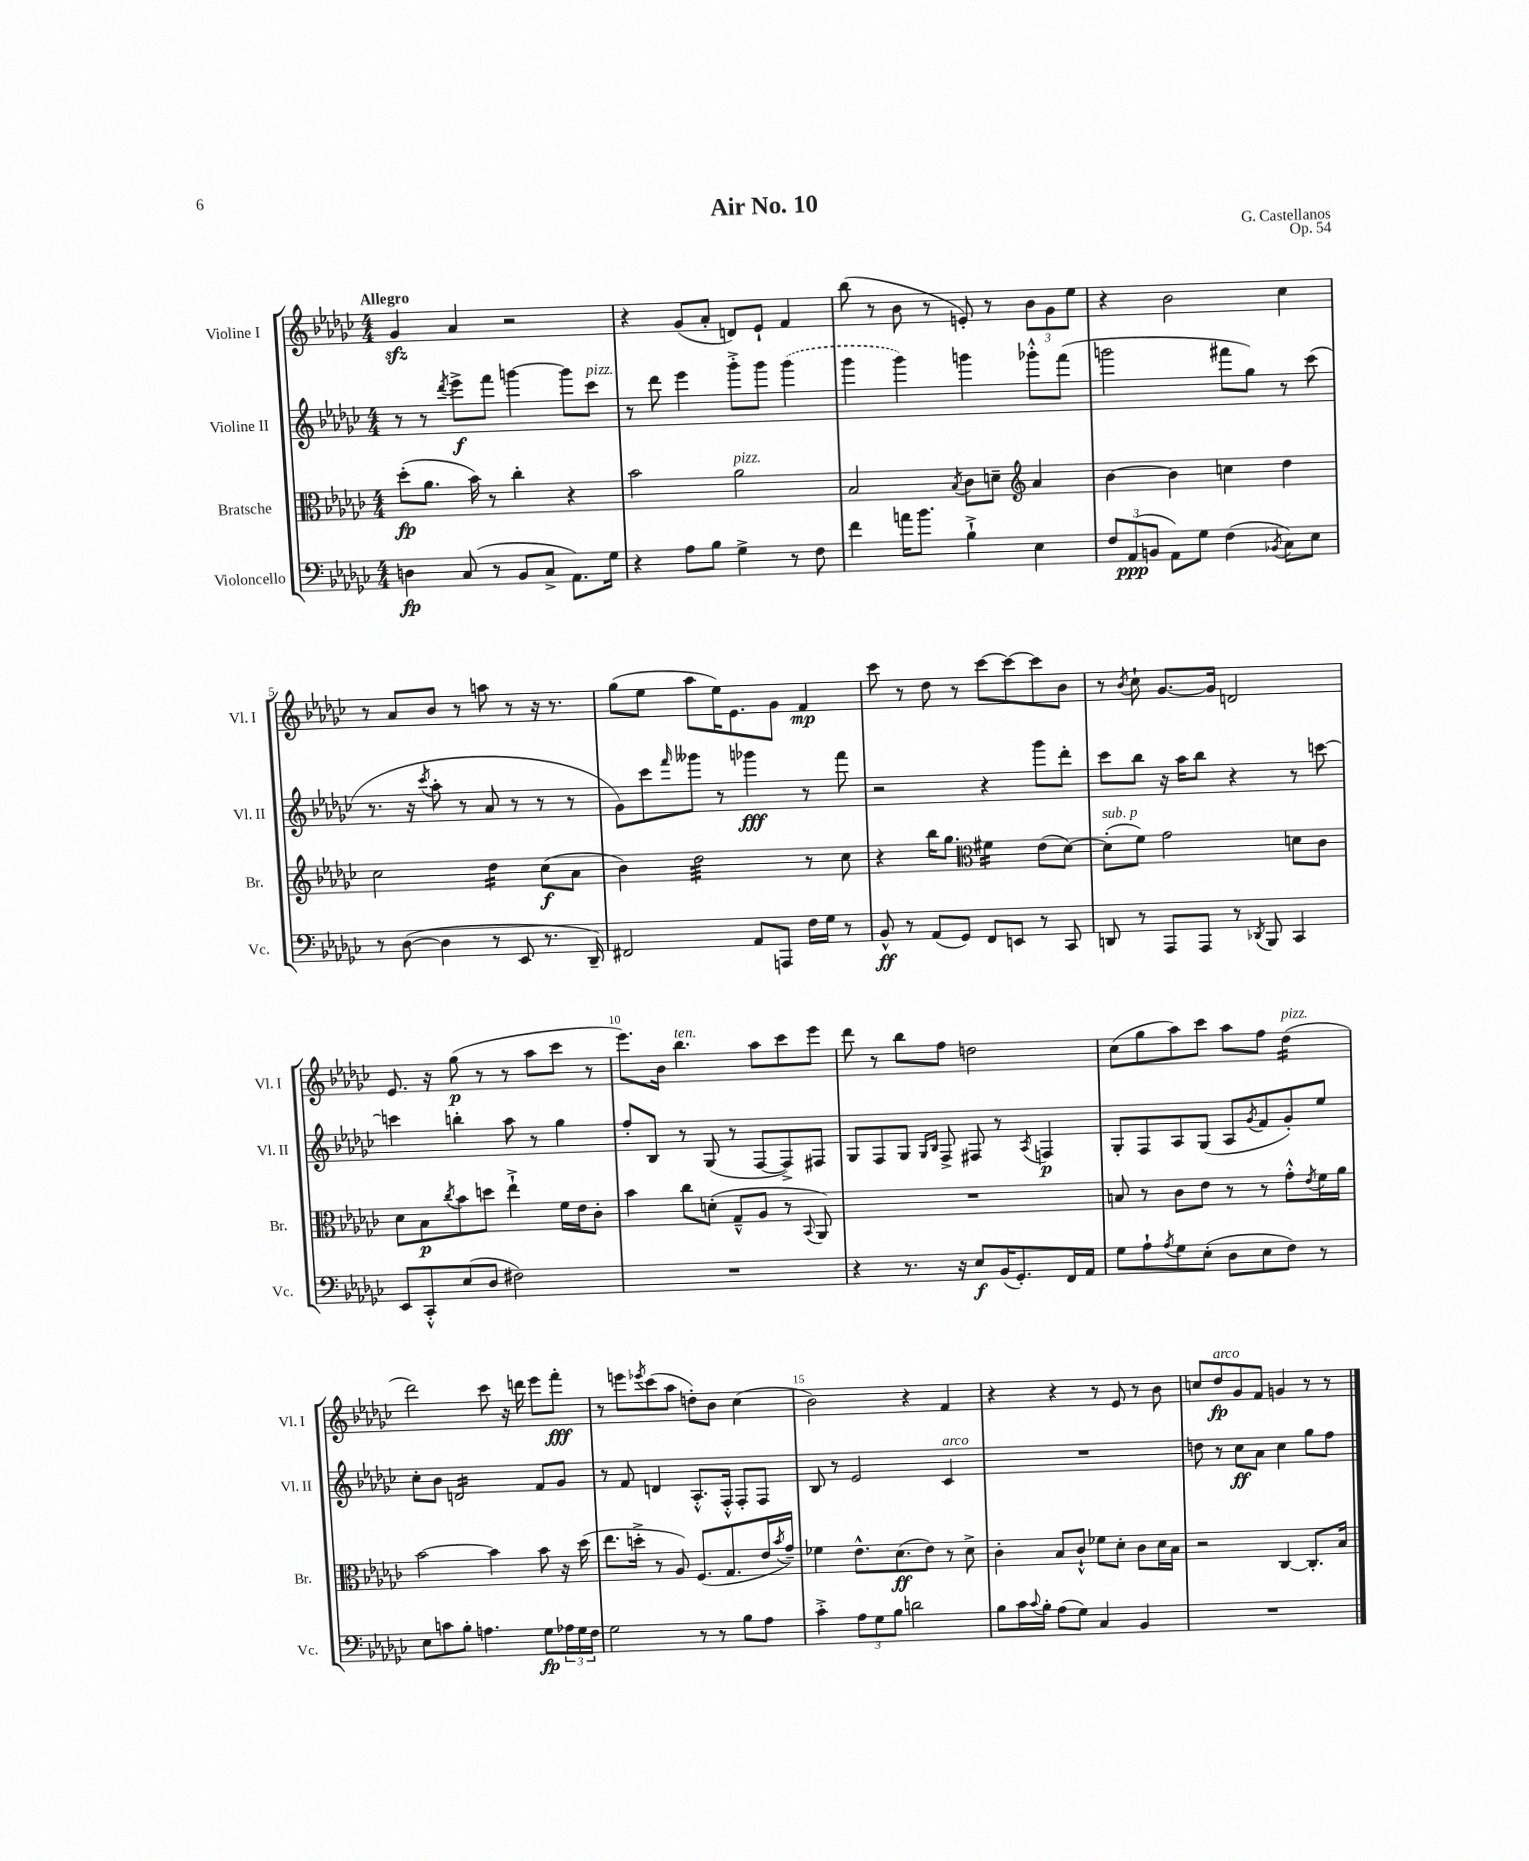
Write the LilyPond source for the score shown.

\header { title = "Air No. 10" composer = "G. Castellanos" opus = "Op. 54" }
<<
\new StaffGroup <<
\new Staff = "s0" \with { instrumentName = "Violine I" shortInstrumentName = "Vl. I" } {
    \clef treble \key ges \major \numericTimeSignature \time 4/4 \tempo "Allegro"
    ges'4\sfz aes'4 r2 |
    r4 ges'8( aes'8-. d'8) ees'8-! f'4 |
    bes''8( r8 bes'8 r8 e'8-.) r8 \tuplet 3/2 { bes'8 ges'8 ees''8 } |
    r4 bes'2 ces''4 |
    r8 aes'8 bes'8 r8 a''8 r8 r16 r8. |
    ges''8( ees''8 aes''8 ees''16) ees'8. ges'8 f'4\mp |
    ces'''8 r8 des''8 r8 ces'''8~ ces'''8~ ces'''8 bes'8 |
    r8 \acciaccatura { bes'8 } ces''8-! ges'8.~ ges'16 d'2 |
    ees'8. r16 ges''8\p( r8 r8 aes''8 ces'''8 r8 |
    ees'''8.) bes'16 bes''4.^\markup { \italic "ten." } aes''8 ces'''8 ees'''8 |
    des'''8 r8 bes''8 f''8 d''2 |
    ces''8( ges''8 aes''8) ces'''8 aes''8 f''8 des''4:16^\markup { \italic "pizz." }( |
    des'''2) ces'''8 r16 d'''16 ees'''8 f'''8-.\fff |
    r8 e'''8 \acciaccatura { ees'''8 } ces'''8( aes''8 d''8-.) bes'8 ces''4( |
    bes'2) r4 f'4 |
    r4 r4 r8 ees'8 r8 bes'8 |
    c''8 des''8\fp^\markup { \italic "arco" } ges'8 f'8 g'4 r8 r8 \bar "|." |
}
\new Staff = "s1" \with { instrumentName = "Violine II" shortInstrumentName = "Vl. II" } {
    \clef treble \key ges \major \numericTimeSignature \time 4/4
    r8 r8 \acciaccatura { des'''8 } ees'''8->\f f'''8 g'''4~ g'''8 ces'''8^\markup { \italic "pizz." } |
    r8 des'''8 ees'''4 ges'''8-.-> ges'''8 \once \slurDashed ges'''4( |
    ges'''4 ges'''4) g'''4 ges'''8-.-^ f'''8( |
    g'''2 fis'''8 ges''8) r8 ces'''8( |
    r8. r16 \acciaccatura { ces'''8 } aes''8-. r8 aes'8 r8 r8 r8 |
    ges'8) ces'''8 \grace { f'''16 } geses'''8 r8 ges'''4\fff r8 f'''8 |
    r2 r4 ges'''8 des'''8-. |
    ces'''8 bes''8 r16 aes''16 bes''8 r4 r8 c'''8~ |
    c'''4 b''4-. aes''8 r8 ges''4 |
    f''8-. bes8 r8 ges8( r8 f8~ f8->) fis8 |
    ges8 f8 ges8 \grace { ges16 bes16 } f8-> fis8 r8 \acciaccatura { aes8 } f4\p |
    ges8-. f8 aes8 ges8( aes8 \acciaccatura { ges'8 } f'8 ges'8-.) ees''8 |
    ces''8-. bes'8 d'2:16 f'8 ges'8 |
    r8 f'8 d'4 aes8.-.-^ f16-.-^ f8-. f8 |
    bes8 r8 ees'2 ces'4^\markup { \italic "arco" } |
    R1 |
    d''8 r8 ces''8\ff aes'8 ces''4 ges''8 f''8 \bar "|." |
}
\new Staff = "s2" \with { instrumentName = "Bratsche" shortInstrumentName = "Br." } {
    \clef alto \key ges \major \numericTimeSignature \time 4/4
    des''8-.\fp( aes'8. bes'16) r8 ces''4-. r4 |
    bes'2 aes'2^\markup { \italic "pizz." } |
    bes2 \acciaccatura { bes8 } ces'8 d'8-- \clef treble aes'4 |
    bes'4~ bes'4 c''4 des''4 |
    ces''2 des''4:16 ces''8\f( aes'8 |
    bes'4) des''2:32 r8 ces''8 |
    r4 bes''16 ges''8. \clef alto fis'4:16 ees'8( des'8~) |
    des'8-.^\markup { \italic "sub. p" }( f'8) ges'2 d'8 ces'8 |
    des'8 bes8\p \acciaccatura { ces''8 } bes'8 d''8 ees''4-!-> f'16 ees'16 ces'8-. |
    bes'4 ces''8 d'8-.( ges8---^ aes8 r8 \appoggiatura { bes,8 } aes,8) |
    R1 |
    b8 r8 ces'8 ees'8 r8 r8 ges'8-.-^ \acciaccatura { ees'8 } f'16 aes'16 |
    bes'2~ bes'4 bes'8 r16 des''16( |
    ees''8. d''16-.-> r8 aes8) f8.( ges8. ees'16 \acciaccatura { bes'8 } ges'16--) |
    fes'4 ees'8.-^ des'8.\ff( ees'8) r8 des'8-> |
    ces'4-. bes8 ces'8-!-^ fes'8 des'8-. ces'8 des'16 bes16 |
    r2 ces4~ ces8.-. bes16 \bar "|." |
}
\new Staff = "s3" \with { instrumentName = "Violoncello" shortInstrumentName = "Vc." } {
    \clef bass \key ges \major \numericTimeSignature \time 4/4
    d4\fp ces8( r8 bes,8 ces8-> aes,8.) ges16 |
    r4 aes8 bes8 ges4-> r8 f8 |
    f'4 a'16 bes'8. bes4-!-> ees4 |
    \tuplet 3/2 { f8 aes,8\ppp( b,8 } aes,8) ges8 f4( \acciaccatura { bes,8 } ces8) ees8 |
    r8 des8~( des4 r8 ees,8 r8. des,16--) |
    fis,2 aes,8 a,,8 f16 ges16 r8 |
    bes,8-^\ff r8 aes,8( ges,8) f,8 e,8 r8 ces,8 |
    d,8 r8 aes,,8 aes,,8 r8 \acciaccatura { des,8 } bes,,8 ces,4 |
    ees,8 ces,8-.-^ ees8( des8 fis2) |
    R1 |
    r4 r8. r16 ees8\f bes,16( ges,8.-.) f,16 aes,16 |
    ges8 aes8-! \acciaccatura { aes8 } ges8 ees8-.( des8 ees8 f8) r8 |
    ees8 c'8 bes8-. a4. ges8\fp \tuplet 3/2 { aes16 ges16 f16 } |
    ges2 r8 r8 bes8 aes8 |
    ces'4-.-> \tuplet 3/2 { aes8 ges8 bes8 } d'2 |
    bes8 ces'16 \appoggiatura { ces'8 } bes16-. aes8( ges8) ces4 bes,4 |
    R1 \bar "|." |
}
>>
>>
\layout { \context { \Score \override BarNumber.break-visibility = ##(#f #t #t) barNumberVisibility = #(every-nth-bar-number-visible 5) } }
